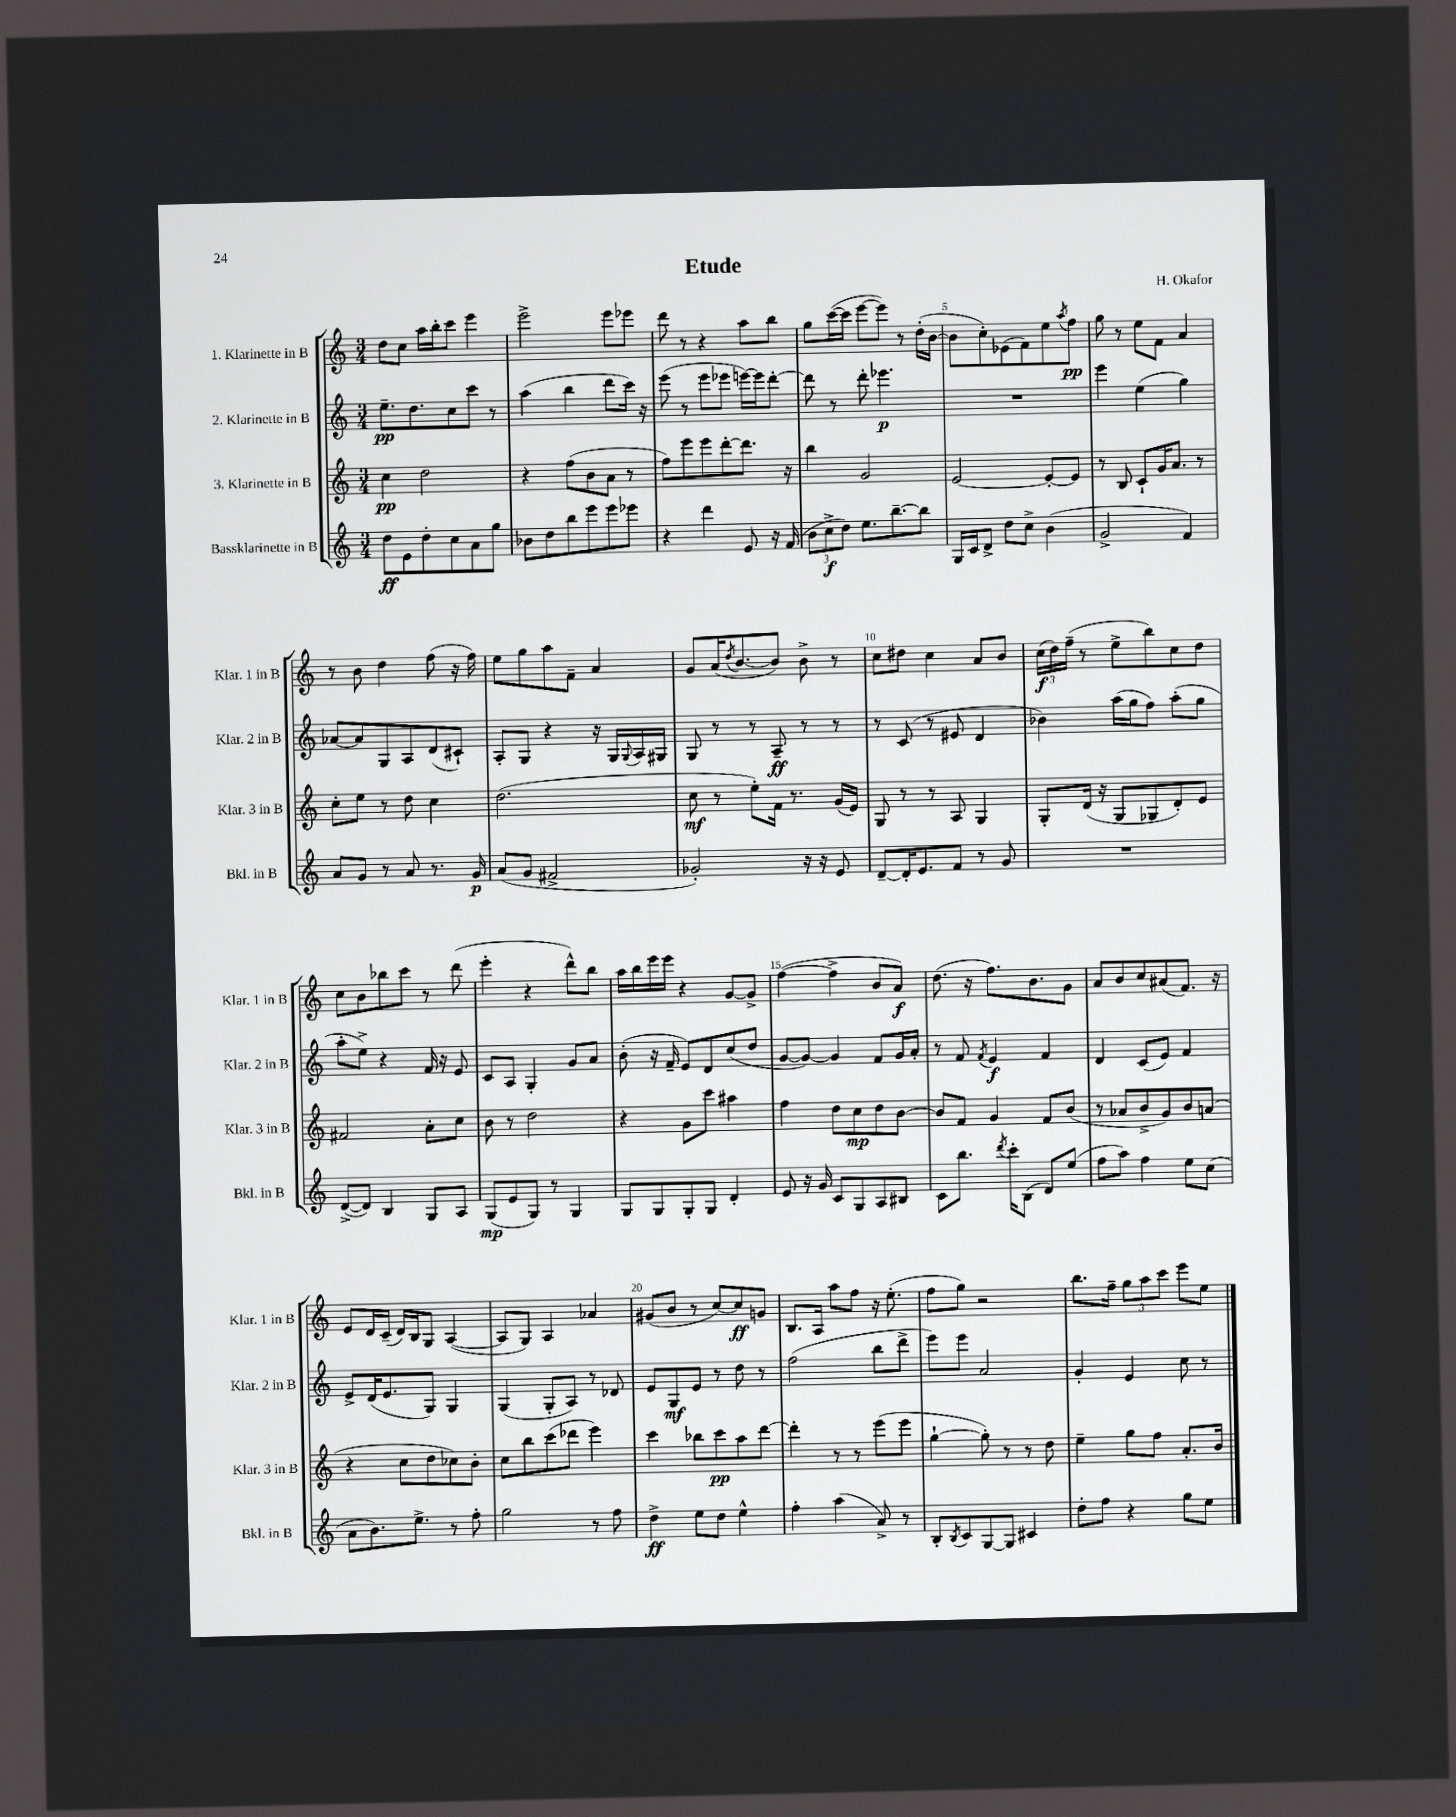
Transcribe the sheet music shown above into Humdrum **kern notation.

**kern	**kern	**kern	**kern
*staff4	*staff3	*staff2	*staff1
*clefG2	*clefG2	*clefG2	*clefG2
*k[]	*k[]	*k[]	*k[]
*M3/4	*M3/4	*M3/4	*M3/4
8dd	4cc	8.ee~	8dd
8e	.	.	8cc
.	.	8.dd	.
8dd'	2dd	.	16aa
.	.	.	16bb'
8cc	.	8cc	8ccc
8a	.	8ccc	4eee
8gg	.	8r	.
=	=	=	=
8b-	4r	(4aa	2eee^
8dd	.	.	.
8bb	(8ff	4bb	.
8eee	8b	.	.
8eee	8a	8ddd	8eee
8eee-	8r	16ccc)	8eee-
.	.	16r	.
=	=	=	=
4r	8ff)	(8eee	8ddd
.	8eee	8r	8r
4ddd	8eee	8eee	4r
.	[8ddd'	8eee-	.
8e	8.ddd]	[16eee)	8aa
.	.	16eee]	.
16r	.	[8ddd'	8bb
(16f	16r	.	.
=	=	=	=
12b	4bb	8ddd]	8gg
12cc^	.	.	.
.	.	8r	([16ccc
12dd)	.	.	.
.	.	.	16ccc]
8.ee	2g	8ddd'	[8eee
.	.	4.eee-	8eee])
[8.bb~	.	.	.
.	.	.	8r
8bb]	.	.	(16dd'
.	.	.	[16b
=	=	=	=
16G	[2e	2.r	8b]
16c	.	.	.
8d^	.	.	8cc')
8dd	.	.	(8e-
8cc^	.	.	8f)
(4b	8e'_	.	8ee
.	.	.	8qaa
.	8e]	.	8ff
=	=	=	=
2g^	8r	4eee	8gg
.	8B	.	8r
.	8c`	(4ee	8ee
.	16g	.	8f
.	8.a	.	.
4f)	.	4gg)	4a
.	8r	.	.
=	=	=	=
8a	8cc'	[8a-	8r
8g	8ee	8a-]	8b
8r	8r	8G	4dd
8a	8dd	8A	.
8.r	4cc	(8d	(8ff
.	.	8c#`)	16r
16g	.	.	16ff)
=	=	=	=
(8a	(2.dd	8A'	8ee
8g	.	8G	8gg
2f#^	.	4r	8aa
.	.	.	8f~
.	.	16r	4a
.	.	16G	.
.	.	8qqG	.
.	.	16A	.
.	.	16G#	.
=	=	=	=
2g-')	8cc	8G	8g
.	8r	8r	(16a
.	.	.	8qdd
.	.	.	[8.b
.	8ee')	8r	.
.	16f	8A~	8b])
.	8.r	.	.
16r	.	8r	8b^
16r	.	.	.
8e	(16g	8r	8r
.	16e)	.	.
=	=	=	=
[8d~	8G	8r	8cc
16d']	8r	(8c	8dd#
8.e	.	.	.
.	8r	8r	4cc
8f	8A	8e#	.
8r	4G	4d	8a
8g	.	.	8b
=	=	=	=
2.r	8G'	4b-)	(24cc
.	.	.	24dd)
.	.	.	(24ff~
.	(16d	.	8r
.	16r	.	.
.	8G	(16aa	8ee^
.	.	16gg	.
.	8G-	8ff)	8bb)
.	8d')	(8aa'	8cc
.	8e	8gg	8dd
=	=	=	=
([8d^	2f#	8aa'	8cc
8d])	.	8ee^)	8b
4B	.	4r	8bb-
.	.	.	8ccc
8G	8a'	16f	8r
.	.	16r	.
8A	8cc	8e	(8ddd
=	=	=	=
(8G	8b	8c	4eee'
8e	8r	8A	.
8G)	2dd	4G'	4r
8r	.	.	.
4G	.	8g	8ddd^^)
.	.	8a	8bb
=	=	=	=
8G	4r	(8b'	16aa
.	.	.	16bb
8G	.	16r	16eee
.	.	16f~	16eee
8G'	8g	8e)	4r
8G	8ccc	8d	.
4d'	4aa#	(8cc	[8g
.	.	8dd	8g^]
=	=	=	=
8e	4ff	[8g	([4ff
16r	.	8g_)	.
16g	.	.	.
8c	8dd	4g]	4ff^]
8G	8cc	.	.
8A	8dd	8f	8b
8B#	[8b	16g	8a)
.	.	16a'	.
=	=	=	=
8c	8b]	8r	(8.dd
8.bb	8f	8f	.
.	.	.	16r
.	.	8qf	.
.	4g	4e	8.ff)
8qddd	.	.	.
16ccc'	.	.	.
(8B	.	.	.
.	.	.	8.b
8d)	8f	4f	.
(8ee	(8b	.	8g
=	=	=	=
8ff	8r	4d	8a
8aa)	8a-	.	8b
4ff	8b^	(8c	8cc
.	8g)	8e)	(8a#
8ee	8b	4f	8.f)
(8cc	(8a	.	.
.	.	.	16r
=	=	=	=
8a	4r	8e^	8e
8.b)	.	(16d	16d
.	.	8.e	(16c~
.	8cc	.	16d)
8.ee^	.	.	16B
.	8dd	8G)	8G
8r	8cc-)	4G	([4A
8ff'	8b'	.	.
=	=	=	=
2gg	8cc	(4G	8A]
.	8bb	.	8G)
.	(8ccc	8G'	4A
.	8ddd-	8A)	.
8r	4eee)	8r	4a-
8ff	.	8d-	.
=	=	=	=
4dd^	4ccc	8e	(8g#
.	.	8G	8b
8ee	8bb-	8e	8r
8dd	8ccc	8r	[8cc)
4ee^^	8aa	8dd	8cc]
.	[8ddd	8r	8g
=	=	=	=
4ff'	4ddd']	(2ff	8.B
.	.	.	16A
(4aa	8r	.	8aa
.	8r	.	8ff
8a^)	(8eee	8bb	16r
.	.	.	(8.ee'
8r	8eee	8ddd^	.
=	=	=	=
8B'	[4gg`	8eee)	8ff
8qB	.	.	.
8c	.	8eee	8gg)
[8G	8gg'])	2a	2r
8G]	8r	.	.
4c#	8r	.	.
.	8dd	.	.
=	=	=	=
8dd'	4ee~	4g'	8.bb
8ff	.	.	.
.	.	.	16ff~
4r	8gg	4e	12gg
.	.	.	12aa
.	8ff	.	.
.	.	.	12ccc
8gg	8.a'	8cc	8eee
8ee	.	8r	8ee
.	16b	.	.
==	==	==	==
*-	*-	*-	*-
